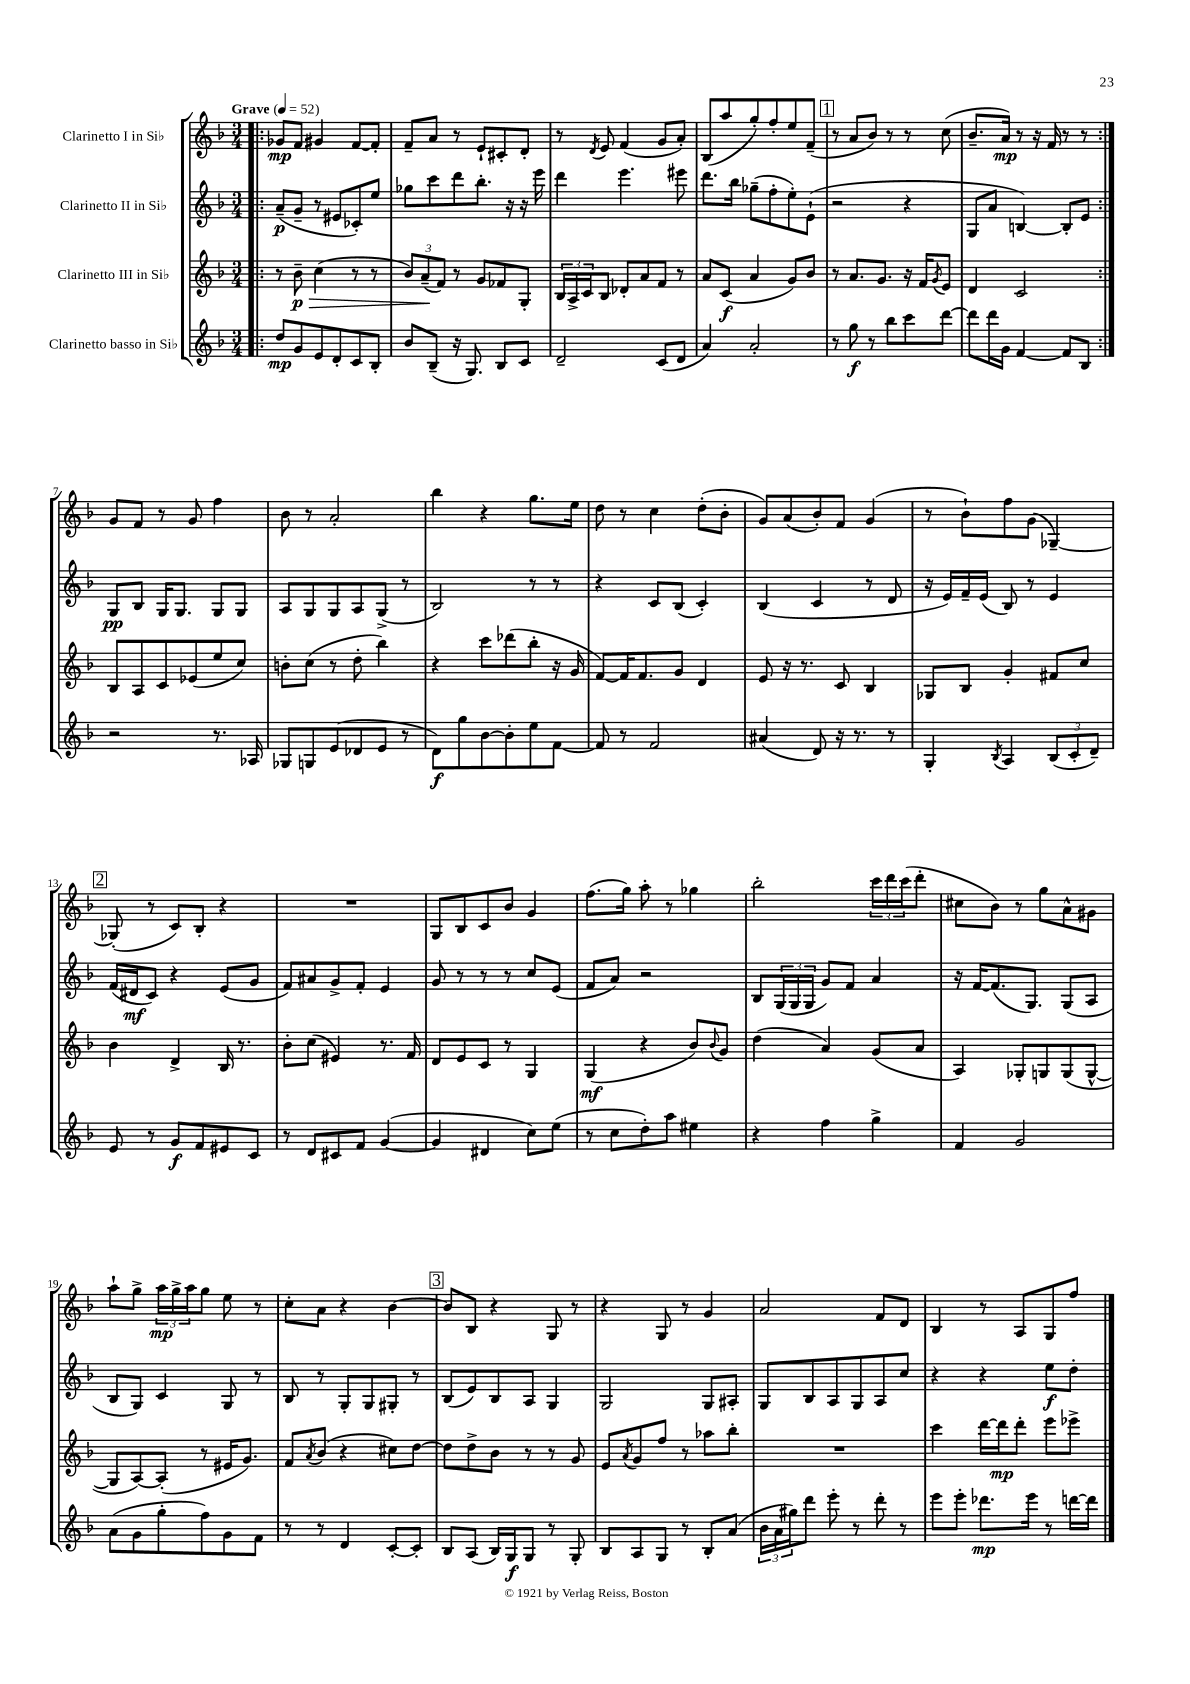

**kern	**kern	**kern	**kern
*staff4	*staff3	*staff2	*staff1
*clefG2	*clefG2	*clefG2	*clefG2
*k[b-]	*k[b-]	*k[b-]	*k[b-]
*M3/4	*M3/4	*M3/4	*M3/4
*MM52	*MM52	*MM52	*MM52
=!|:	=!|:	=!|:	=!|:
8dd/L	8r	(8a~/L	8g-/L
8g/	8b-~\	8g~/J	8f/J
8e/	(4cc\	8r	4g#/
8d'/	.	8e#/L	.
8c/	8r	8c-'/)	[8f/L
8B-'/J	8r	8ee/J	8f'/]J
=	=	=	=
8b-/L	12b-/L)	8gg-\L	8f~/L
.	(12a~/	.	.
(8B-~/J	.	8ccc\	8a/J
.	12f/J)	.	.
16r	8r	8ddd\	8r
8.G/)	.	.	.
.	8g/L	8.bb-'\J	8e`/L
8B-/L	8f-/	.	8c#'/
.	.	16r	.
8c/J	8G'/J	16r	8d'/J
.	.	16eee\	.
=	=	=	=
2d~/	24B-/LL	4ddd\	8r
.	24A^/	.	.
.	24c/J	.	.
.	.	.	8qd/
.	8B-/J	.	8e/
.	8d-'/L	4.eee\	(4f/
.	8a/	.	.
(8c/L	8f/J	.	8g/L
8d/J	8r	8eee#\	8a'/J)
=	=	=	=
4a/)	8a/L	8.ddd\L	(8B-/L
.	(8c/J	.	8aa/
.	.	16bb-\Jk	.
2a'/	4a/	(8gg-~\L	8gg'/)
.	.	8ff'\	8ff'/
.	8g/L)	8ee'\)	8ee/
.	8b-/J	(8e`\J	(8f~/J
=	=	=	=
8r	8r	2r	8r
8gg\	8.a/L	.	8a/L
8r	.	.	8b-/J)
.	8.g/J	.	.
8bb-\L	.	.	8r
8ccc\	16r	4r	8r
.	16f/LK	.	.
.	8qg/	.	.
[8ddd\J	8e/J	.	(8cc\
=	=	=	=
8ddd\]L	4d/	8G/L	8.b-~/L
16ddd\L	.	8a/J	.
16g\JJ	.	.	16a/Jk)
[4f/	2c/	[4B/)	8r
.	.	.	16r
.	.	.	16f/
8f/]L	.	8B'/]L	8r
8B-/J	.	8e/J	8r
=:|!	=:|!	=:|!	=:|!
2r	8B-/L	8G/L	8g/L
.	8A/	8B-/J	8f/J
.	8c/	16G/LK	8r
.	.	8.G/J	.
.	(8e-/	.	8g/
8.r	8ee/	8G/L	4ff\
.	8cc/J)	8G/J	.
16A-/	.	.	.
=	=	=	=
8G-/L	8b'\L	8A/L	8b-\
8G/	(8cc\J	8G/	8r
(8e/	8r	8G/	2a'/
8d-/	8dd'\	8A/	.
8e/J	4bb-\)	(8G^/J	.
8r	.	8r	.
=	=	=	=
8d\L)	4r	2B-/)	4bb-\
8gg\	.	.	.
[8b-\	8ccc\L	.	4r
8b-'\]	(8ddd-\	.	.
8ee\	8bb-'\J	8r	8.gg\L
[8f\J	16r	8r	.
.	16g/	.	16ee\Jk
=	=	=	=
8f/]	[8f/L)	4r	8dd\
8r	16f/]K	.	8r
.	8.f/	.	.
2f/	.	8c/L	4cc\
.	8g/J	(8B-/J	.
.	4d/	4c'/)	(8dd'\L
.	.	.	8b-'\J
=	=	=	=
(4a#/	8e/	(4B-/	8g/L)
.	16r	.	(8a/
.	8.r	.	.
8d/)	.	4c/	8b-'/)
16r	8c/	.	8f/J
8.r	.	.	.
.	4B-/	8r	(4g/
8r	.	8d/	.
=	=	=	=
4G'/	8G-/L	16r	8r
.	.	16e/LL)	.
.	8B-/J	16f~/	8b-`\L)
.	.	(16e/JJ	.
8qB-/	.	.	.
4A/	4g'/	8B-/)	8ff\
.	.	8r	(8g\J
(12B-/L	8f#/L	4e/	[4G-~/)
12c'/	.	.	.
.	8cc/J	.	.
12d~/J)	.	.	.
=	=	=	=
8e/	4b-\	(16f/LL	(8G-'/]
.	.	16d#/J	.
8r	.	8c/J)	8r
8g/L	4d^/	4r	8c/L)
8f/	.	.	8B-'/J
8e#/	16B-/	(8e/L	4r
.	8.r	.	.
8c/J	.	8g/J	.
=	=	=	=
8r	8b-'\L	8f/L)	2.r
8d/L	(8cc\J	8a#/	.
8c#/	4e#/)	8g^/	.
8f/J	.	8f'/J	.
([4g/	8.r	4e/	.
.	16f/	.	.
=	=	=	=
4g/]	8d/L	8g/	8G/L
.	8e/	8r	8B-/
4d#/	8c/J	8r	8c/
.	8r	8r	8b-/J
8cc\L)	4G/	8cc/L	4g/
(8ee\J	.	(8e/J	.
=	=	=	=
8r	(4G/	8f/L	(8.ff\L
8cc\L	.	8a/J)	.
.	.	.	16gg\Jk)
8dd'\)	4r	2r	8aa'\
8aa\J	.	.	8r
4ee#\	8b-/L)	.	4gg-\
.	8qqb-/	.	.
.	8g/J	.	.
=	=	=	=
4r	(4dd\	8B-/L	2bb-'\
.	.	(24G/L	.
.	.	24G/	.
.	.	24G/JJ	.
4ff\	4a/)	8g/L)	.
.	.	8f/J	.
4gg^\	(8g/L	4a/	24ccc\LL
.	.	.	24ddd\
.	.	.	(24ccc\J
.	8a/J	.	8ddd'\J
=	=	=	=
4f/	4A/)	16r	8cc#\L
.	.	[16f/LK	.
.	.	(8.f/]	8b-\J)
2g/	8G-'/L	.	8r
.	.	8.G/J)	.
.	8G/	.	8gg\L
.	(8G/	(8G/L	8a^^\
.	[8G^^/J	8A/J	8g#\J
=	=	=	=
(8a\L	8G/]L	8B-/L	8aa`\L
8g\	[8A/)	8G/J)	8gg^\J
8gg'\	(8A'/]J	4c/	24aa\LL
.	.	.	24gg^\
.	.	.	24aa\J
8ff\)	8r	.	8gg\J
8g\	16e#/LK	8G/	8ee\
.	8.g/J)	.	.
8f\J	.	8r	8r
=	=	=	=
8r	8f/L	8B-/	8cc'\L
.	8qa/	.	.
8r	(8b-/J	8r	8a\J
4d/	4r	8G'/L	4r
.	.	8G/	.
[8c'/L	8cc#\L)	8G#'/J	[4b-\
8c'/]J	[8dd\J	8r	.
=	=	=	=
8B-/L	8dd\]L	(8B-/L	8b-/]L
(8A/J	8dd^\	8e/)	8B-/J
16B-/LL)	8b-\J	8B-/	4r
16G/J	.	.	.
8G/J	8r	8A/J	.
8r	8r	4G/	8G/
8G'/	8g/	.	8r
=	=	=	=
8B-/L	8e/L	2G/	4r
.	8qa/	.	.
8A/	8g/	.	.
8G/J	8ff/J	.	8G/
8r	8r	.	8r
8B-'/L	8aa-\L	8G/L	4g/
(8a/J	8bb-'\J	8A#'/J	.
=	=	=	=
24b-\LL	2.r	8G/L	2a/
24a\	.	.	.
24gg#\J)	.	.	.
8ddd\J	.	8B-/	.
8eee'\	.	8A/	.
8r	.	8G/	.
8ddd'\	.	8A/	8f/L
8r	.	8cc/J	8d/J
=	=	=	=
8eee\L	4ccc\	4r	4B-/
8eee'\J	.	.	.
8.ddd-\L	[16ddd\LL	4r	8r
.	16ddd\]J	.	.
.	8ddd'\J	.	8A/L
16eee\Jk	.	.	.
8r	8eee\L	8ee\L	8G/
[16ddd\LL	8eee-^\J	8dd'\J	8ff/J
16ddd\]JJ	.	.	.
==	==	==	==
*-	*-	*-	*-
